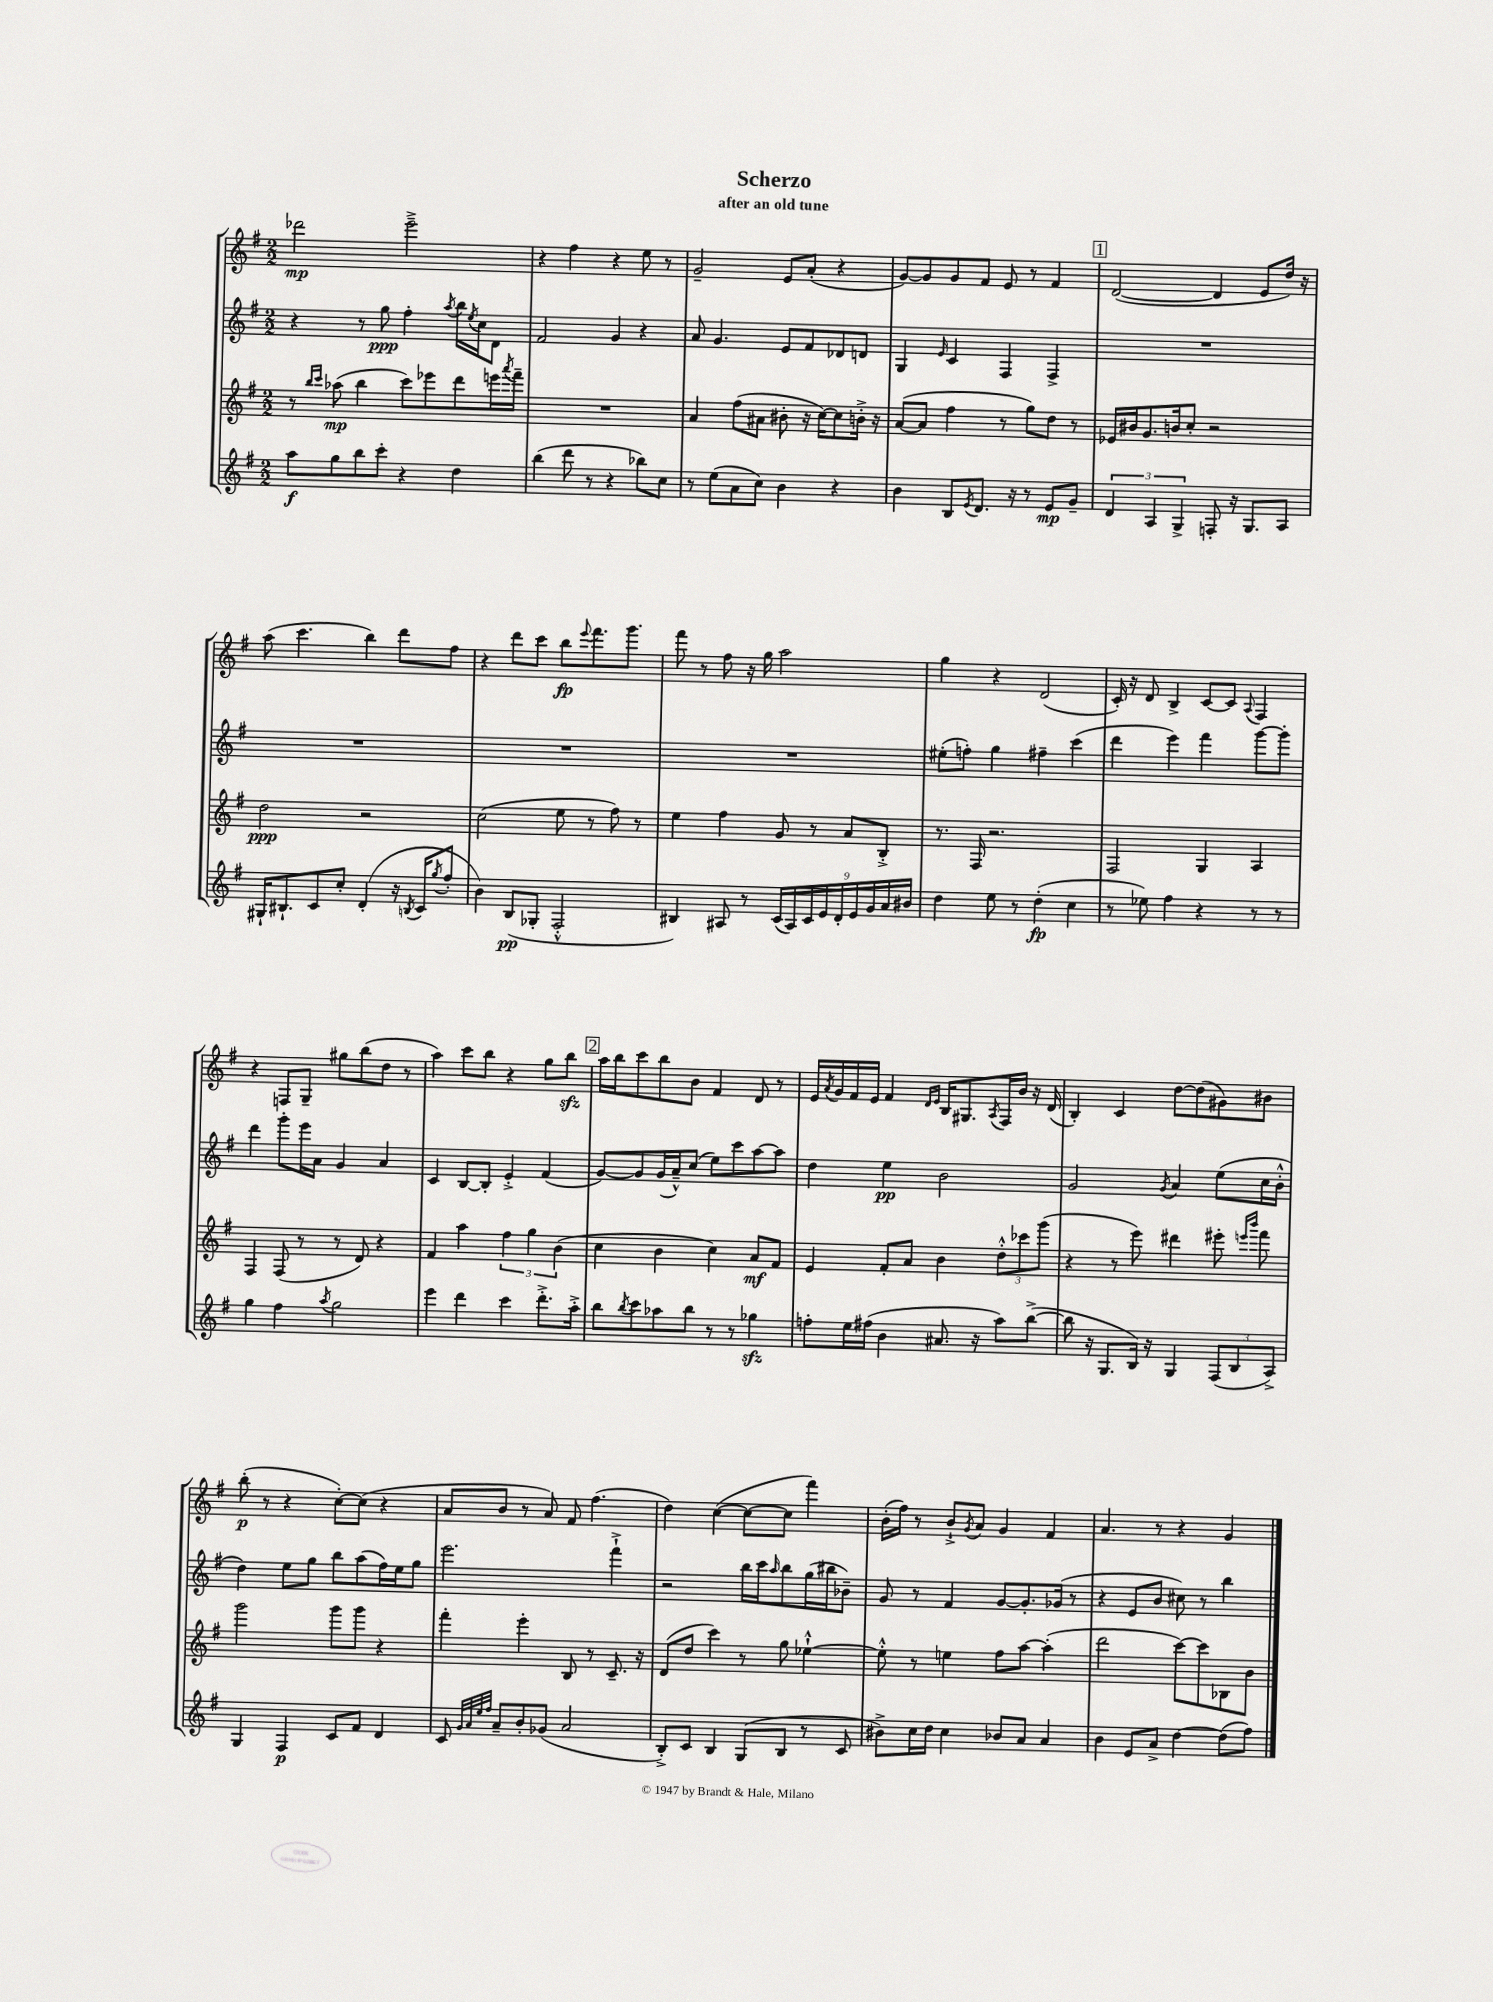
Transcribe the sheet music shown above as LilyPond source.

\header { title = "Scherzo" subtitle = "after an old tune" }
<<
\new StaffGroup <<
\new Staff = "s0" {
    \clef treble \key g \major \numericTimeSignature \time 2/2
    des'''2\mp e'''2---> |
    r4 fis''4 r4 e''8 r8 |
    g'2-- e'8 a'8-.( r4 |
    g'8~) g'8 g'8 fis'8 e'8 r8 fis'4 |
    \mark \markup { \box "1" } d'2~( d'4 e'8 d''16) r16 |
    a''8( c'''4. b''4) d'''8 fis''8 |
    r4 d'''8 c'''8 b''8\fp \appoggiatura { e'''8 } fis'''8. g'''8. |
    fis'''8 r8 fis''8 r16 g''16 a''2 |
    g''4 r4 d'2( |
    c'16-.) r16 d'8 b4-> c'8~ c'8 \appoggiatura { a8 } fis4 |
    r4 f8 g8-- gis''8 b''8( d''8 r8 |
    a''4) c'''8 b''8 r4 g''8 b''8\sfz |
    \mark \markup { \box "2" } a''16 b''16 c'''8 b''8 b'8 fis'4 d'8 r8 |
    e'16 \acciaccatura { a'8 } g'16 fis'16 e'16 fis'4 \grace { d'16 e'16 } b16 gis8. \acciaccatura { a8 } fis16 b'16 r16 d'16( |
    b4-.) c'4 d''8~ d''8( gis'8) bis'8 |
    b''8-.\p( r8 r4 c''8~-.) c''8( r4 |
    a'8 b'8 r8 a'8) fis'8 fis''4.( |
    d''4) c''4~( c''8~ c''8 fis'''4) |
    b'16-.( fis''16) r8 b'8-!-> \acciaccatura { g'8 } a'8 g'4 fis'4 |
    a'4. r8 r4 g'4 \bar "|." |
}
\new Staff = "s1" {
    \clef treble \key g \major \numericTimeSignature \time 2/2
    r4 r8 g''8\ppp fis''4-. \acciaccatura { a''8 } b''16 \acciaccatura { e''8 } c''16 d'8 |
    fis'2 g'4 r4 |
    a'8 g'4. e'8 fis'8 des'8 d'8 |
    g4 \grace { e'16 } c'4 fis4 fis4-> |
    \mark \markup { \box "1" } R1 |
    R1 |
    R1 |
    R1 |
    eis''8-.( f''8-.) g''4 fis''4-- c'''4( |
    d'''4 e'''4) fis'''4 g'''8~ g'''8-. |
    d'''4 g'''8-. e'''16 a'16 g'4 a'4 |
    c'4 b8~ b8-. e'4-.-> fis'4( |
    \mark \markup { \box "2" } g'8~) g'8 g'16( a'16---^) c''8( e''8) c'''8 a''8~ a''8 |
    d''4 e''4\pp b'2 |
    g'2 \acciaccatura { g'8 } a'4 e''8( c''16 b'16-.-^ |
    d''4) e''8 g''8 b''8 a''8( fis''16) e''16 g''8 |
    e'''2. fis'''4-!-> |
    r2 b''16 c'''16 \grace { a''16 } b''8 g''16( bis''16 bes'8--) |
    g'8 r8 fis'4 g'8~ g'8.-. ges'16( r8 |
    r4 e'8 b'8 cis''8) r8 b''4 \bar "|." |
}
\new Staff = "s2" {
    \clef treble \key g \major \numericTimeSignature \time 2/2
    r8 \grace { b''16 c'''16 } aes''8\mp( b''4 c'''8) ees'''8 d'''8 e'''16 \acciaccatura { a'''8 } fis'''16-- |
    R1 |
    a'4 fis''8( ais'8 bis'8-. r16 c''16~) c''8 b'16-.-> r16 |
    a'8~( a'8 fis''4 r8 g''8) d''8 r8 |
    \mark \markup { \box "1" } ees'16 bis'16 g'8. b'16 c''8-. r2 |
    d''2\ppp r2 |
    c''2( e''8 r8 fis''8) r8 |
    e''4 fis''4 g'8 r8 a'8 b8-.-> |
    r8. fis16 r2. |
    fis2 g4 a4 |
    fis4 fis8( r8 r8 d'8) r4 |
    fis'4 a''4 \tuplet 3/2 { fis''4 g''4 b'4( } |
    \mark \markup { \box "2" } c''4 b'4 c''4) a'8\mf fis'8 |
    e'4 fis'8-. a'8 b'4 \tuplet 3/2 { d''8-.-^ ces'''8 g'''8( } |
    r4 r8 e'''8) dis'''4 eis'''8-. \grace { e'''16 b'''16 } fis'''8 |
    g'''2 g'''8 g'''8 r4 |
    fis'''4-. e'''4-. b8 r8 c'8.-- r16 |
    d'8( d''8 c'''4) r8 g''8 ees''4~-!-^ |
    ees''8-.-^ r8 e''4 fis''8 a''8~ a''4-.( |
    d'''2 c'''8~) c'''8 bes8 b'8 \bar "|." |
}
\new Staff = "s3" {
    \clef treble \key g \major \numericTimeSignature \time 2/2
    a''8\f g''8 b''8 c'''8-. r4 d''4 |
    b''4( d'''8 r8 r4 bes''8) c''8 |
    r8 e''8( a'8 c''8) b'4 r4 |
    b'4 b8 \acciaccatura { e'8 } d'8. r16 r8 e'8\mp g'8-- |
    \mark \markup { \box "1" } \tuplet 3/2 { d'4 a4 g4-> } f8-. r16 g8. a8 |
    gis16-! bis8.-! c'8 c''8-. d'4-.( r16 \acciaccatura { b8 } c'16 \acciaccatura { g''8 } fis''8-. |
    b'4) b8\pp( ges8-. fis2-.-^ |
    bis4) ais8 r8 \tuplet 9/8 { c'16( ais16) c'16 e'16 d'16-. e'16 g'16 a'16 bis'16 } |
    d''4 e''8 r8 d''4-.\fp( c''4 |
    r8 ees''8) fis''4 r4 r8 r8 |
    g''4 fis''4 \acciaccatura { a''8 } g''2 |
    e'''4 d'''4 c'''4 d'''8.-.-> a''16-.-> |
    \mark \markup { \box "2" } b''8 \acciaccatura { b''8 } c'''8 aes''8 b''8 r8 r8 ges''4\sfz |
    f''8-. e''16 fis''16( b'4 ais'8. r16 a''8) b''8~->( |
    b''8 r16 g8. b16) r16 g4 \tuplet 3/2 { fis8( b8 a8->) } |
    g4 fis4\p c'8 fis'8 d'4 |
    c'8 \grace { g'32 a'32 e''32 fis''32 } a'8-- b'8-. ges'8( a'2 |
    b8-.->) c'8 b4 g8( b8 r8 c'8 |
    bis'8->) c''16 d''16 c''4 bes'8 a'8 a'4 |
    b'4 e'8 a'8-> d''4~ d''8( fis''8) \bar "|." |
}
>>
>>
\layout { \context { \Score \remove "Bar_number_engraver" } }
